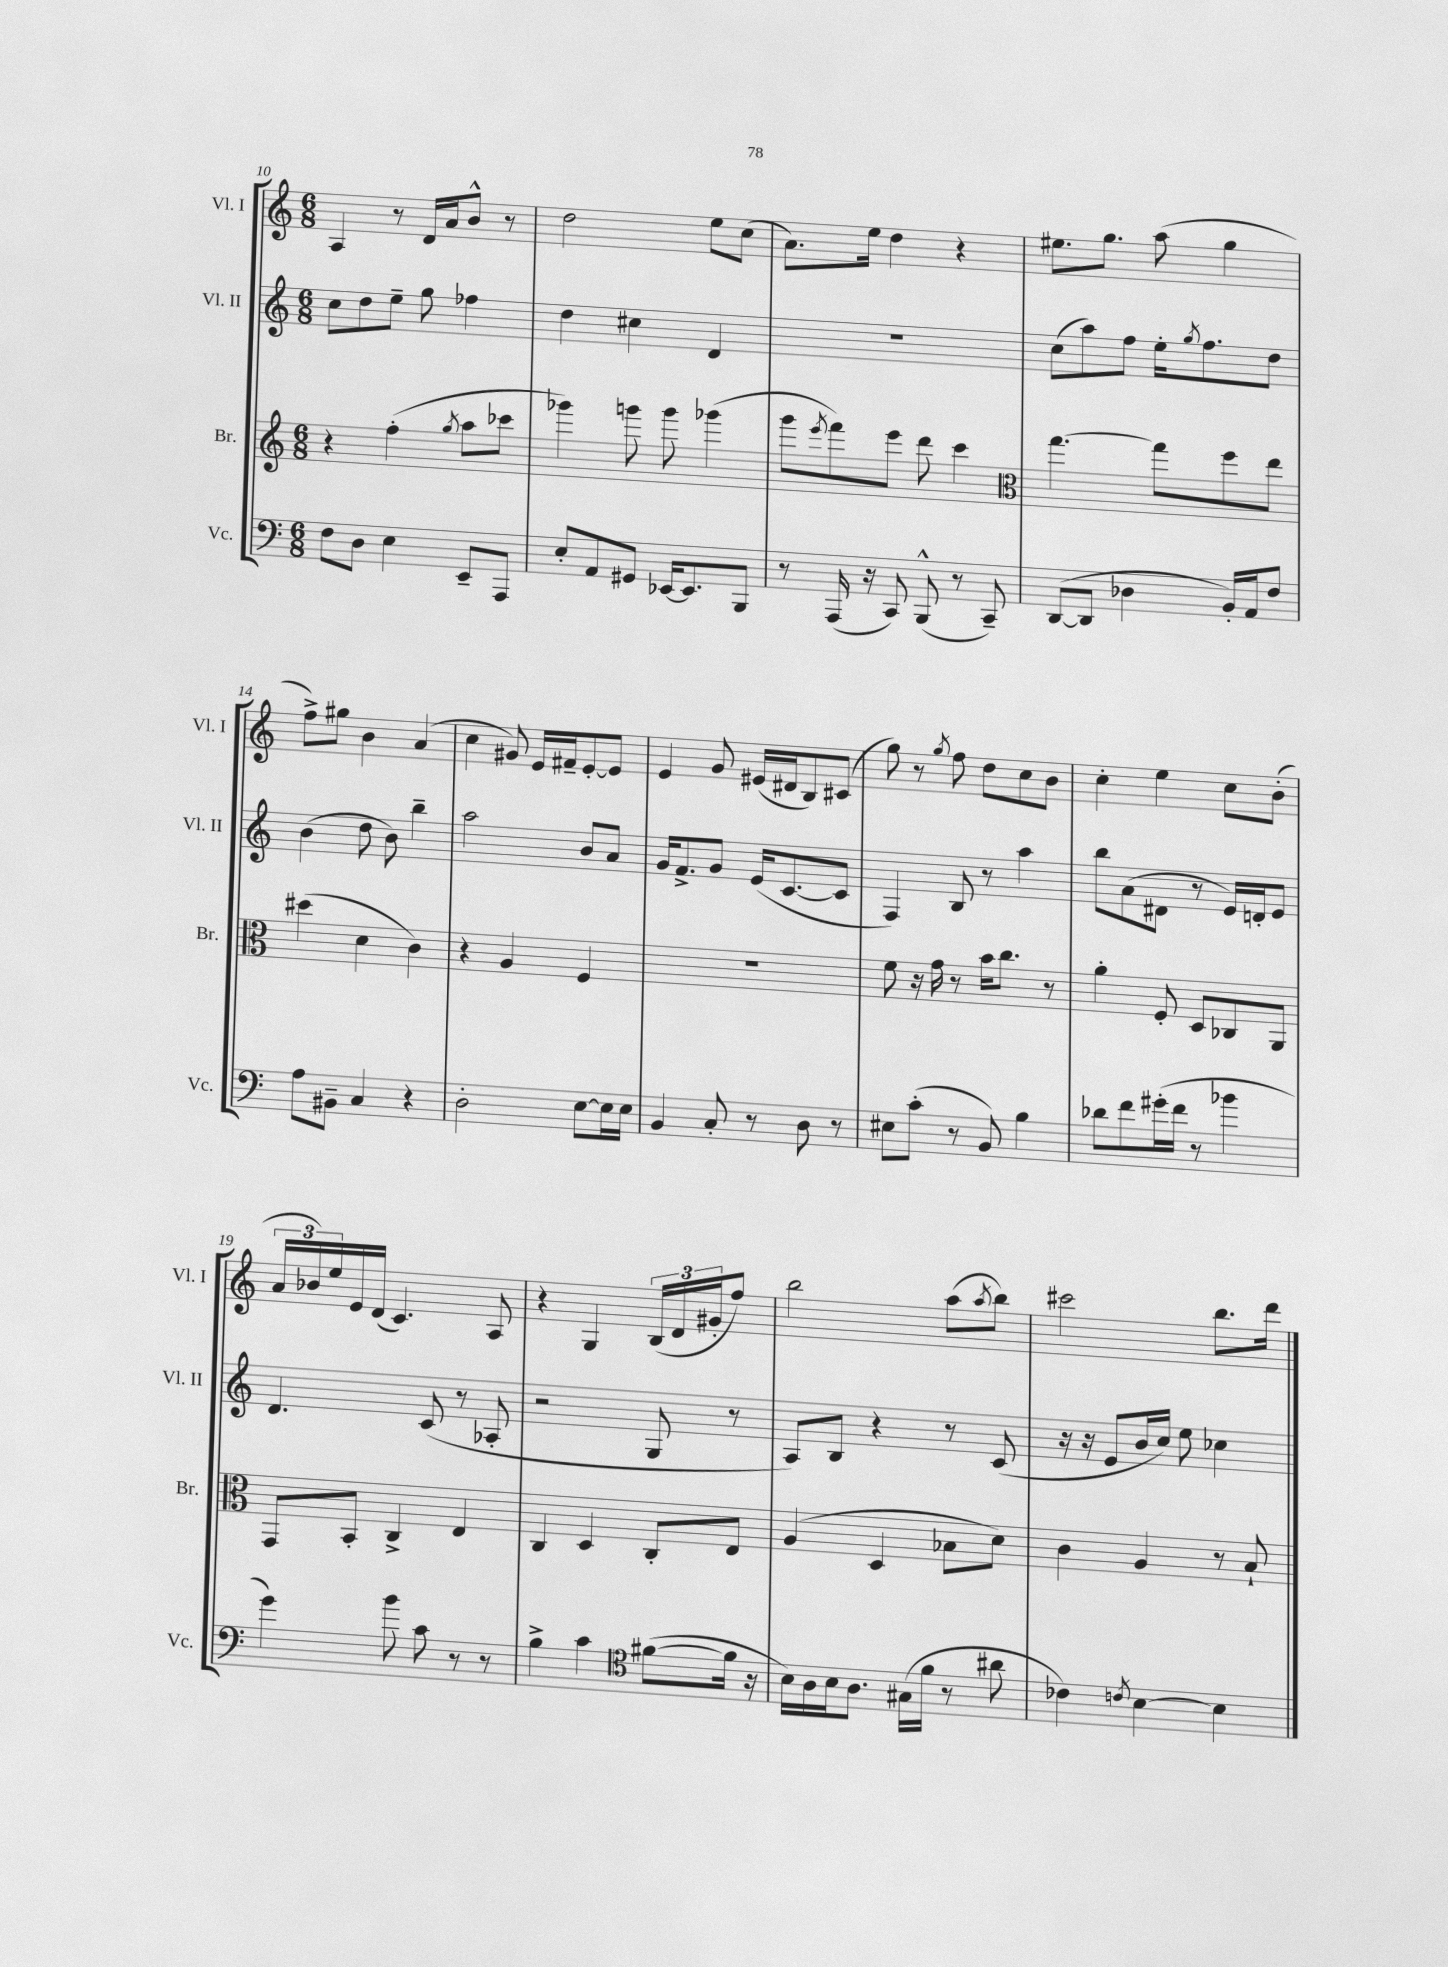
<<
\new StaffGroup <<
\new Staff = "s0" \with { instrumentName = "Vl. I" shortInstrumentName = "Vl. I" } {
    \clef treble \key c \major \numericTimeSignature \time 6/8
    a4 r8 d'16 a'16 b'8-^ r8 |
    d''2 e''8 c''8( |
    a'8.) e''16 d''4 r4 |
    eis''8. g''8. a''8( g''4 |
    f''8->) gis''8 b'4 a'4( |
    c''4 gis'8) e'16 fis'16-- e'8~-. e'8 |
    e'4 g'8 eis'16( dis'16 b8) cis'8( |
    g''8) r8 \acciaccatura { g''8 } f''8 d''8 c''8 b'8 |
    c''4-. e''4 c''8 b'8-.( |
    \tuplet 3/2 { a'16 bes'16) e''16 } e'16 d'16( c'4.) a8 |
    r4 g4 \tuplet 3/2 { b16( d'16 gis'16-. } f''8) |
    b''2 a''8( \acciaccatura { a''8 } b''8) |
    cis'''2 b''8. d'''16 \bar "|." |
}
\new Staff = "s1" \with { instrumentName = "Vl. II" shortInstrumentName = "Vl. II" } {
    \clef treble \key c \major \numericTimeSignature \time 6/8
    c''8 d''8 e''8-- g''8 fes''4 |
    d''4 cis''4 d'4 |
    R2. |
    c''8( a''8) f''8 e''16-. \acciaccatura { g''8 } f''8. d''8 |
    b'4( d''8 b'8) b''4-- |
    a''2 b'8 a'8 |
    g'16 f'8.-> g'8 e'16( c'8.~ c'8 |
    f4) b8 r8 a''4 |
    b''8 a'8( dis'8 r8 e'16) d'16-. e'8 |
    d'4. c'8( r8 aes8-. |
    r2 g8 r8 |
    a8) b8 r4 r8 c'8( |
    r16 r16 e'8 b'16 c''16) e''8 ces''4 \bar "|." |
}
\new Staff = "s2" \with { instrumentName = "Br." shortInstrumentName = "Br." } {
    \clef treble \key c \major \numericTimeSignature \time 6/8
    r4 f''4-.( \acciaccatura { g''8 } a''8 ces'''8 |
    ges'''4) g'''8 g'''8 ges'''4( |
    g'''8 \acciaccatura { e'''8 } f'''8) e'''8 d'''8 c'''4 |
    \clef alto g''4.~ g''8 f''8 e''8 |
    dis''4( d'4 c'4) |
    r4 a4 f4 |
    R2. |
    f'8 r16 g'16 r8 b'16 c''8. r8 |
    a'4-. f8-. d8 ces8 a,8 |
    g,8 b,8-. c4-> e4 |
    c4 d4 c8-. e8 |
    a4( d4 bes8 d'8) |
    c'4 a4 r8 b8-! \bar "|." |
}
\new Staff = "s3" \with { instrumentName = "Vc." shortInstrumentName = "Vc." } {
    \clef bass \key c \major \numericTimeSignature \time 6/8
    f8 d8 e4 e,8-- a,,8 |
    e8-. a,8 gis,8 ees,16~ ees,8. b,,8 |
    r8 a,,16( r16 c,8) b,,8-^( r8 c,8--) |
    d,8~( d,8 des4 b,16-.) a,16 f8 |
    a8 bis,8-- c4 r4 |
    d2-. e8~ e16 e16 |
    b,4 c8-. r8 d8 r8 |
    eis8 c'8-.( r8 b,8) b4 |
    des'8 f'8 gis'16-.( f'16 r8 bes'4 |
    g'4) b'8 c'8 r8 r8 |
    b4-> c'4 \clef tenor fis'8~( fis'16 r16 |
    b16) a16 b16 a8. gis16( f'16 r8 ais'8 |
    ces'4) \acciaccatura { c'8 } b4~ b4 \bar "|." |
}
>>
>>
\layout { \context { \Score currentBarNumber = #10 } }
